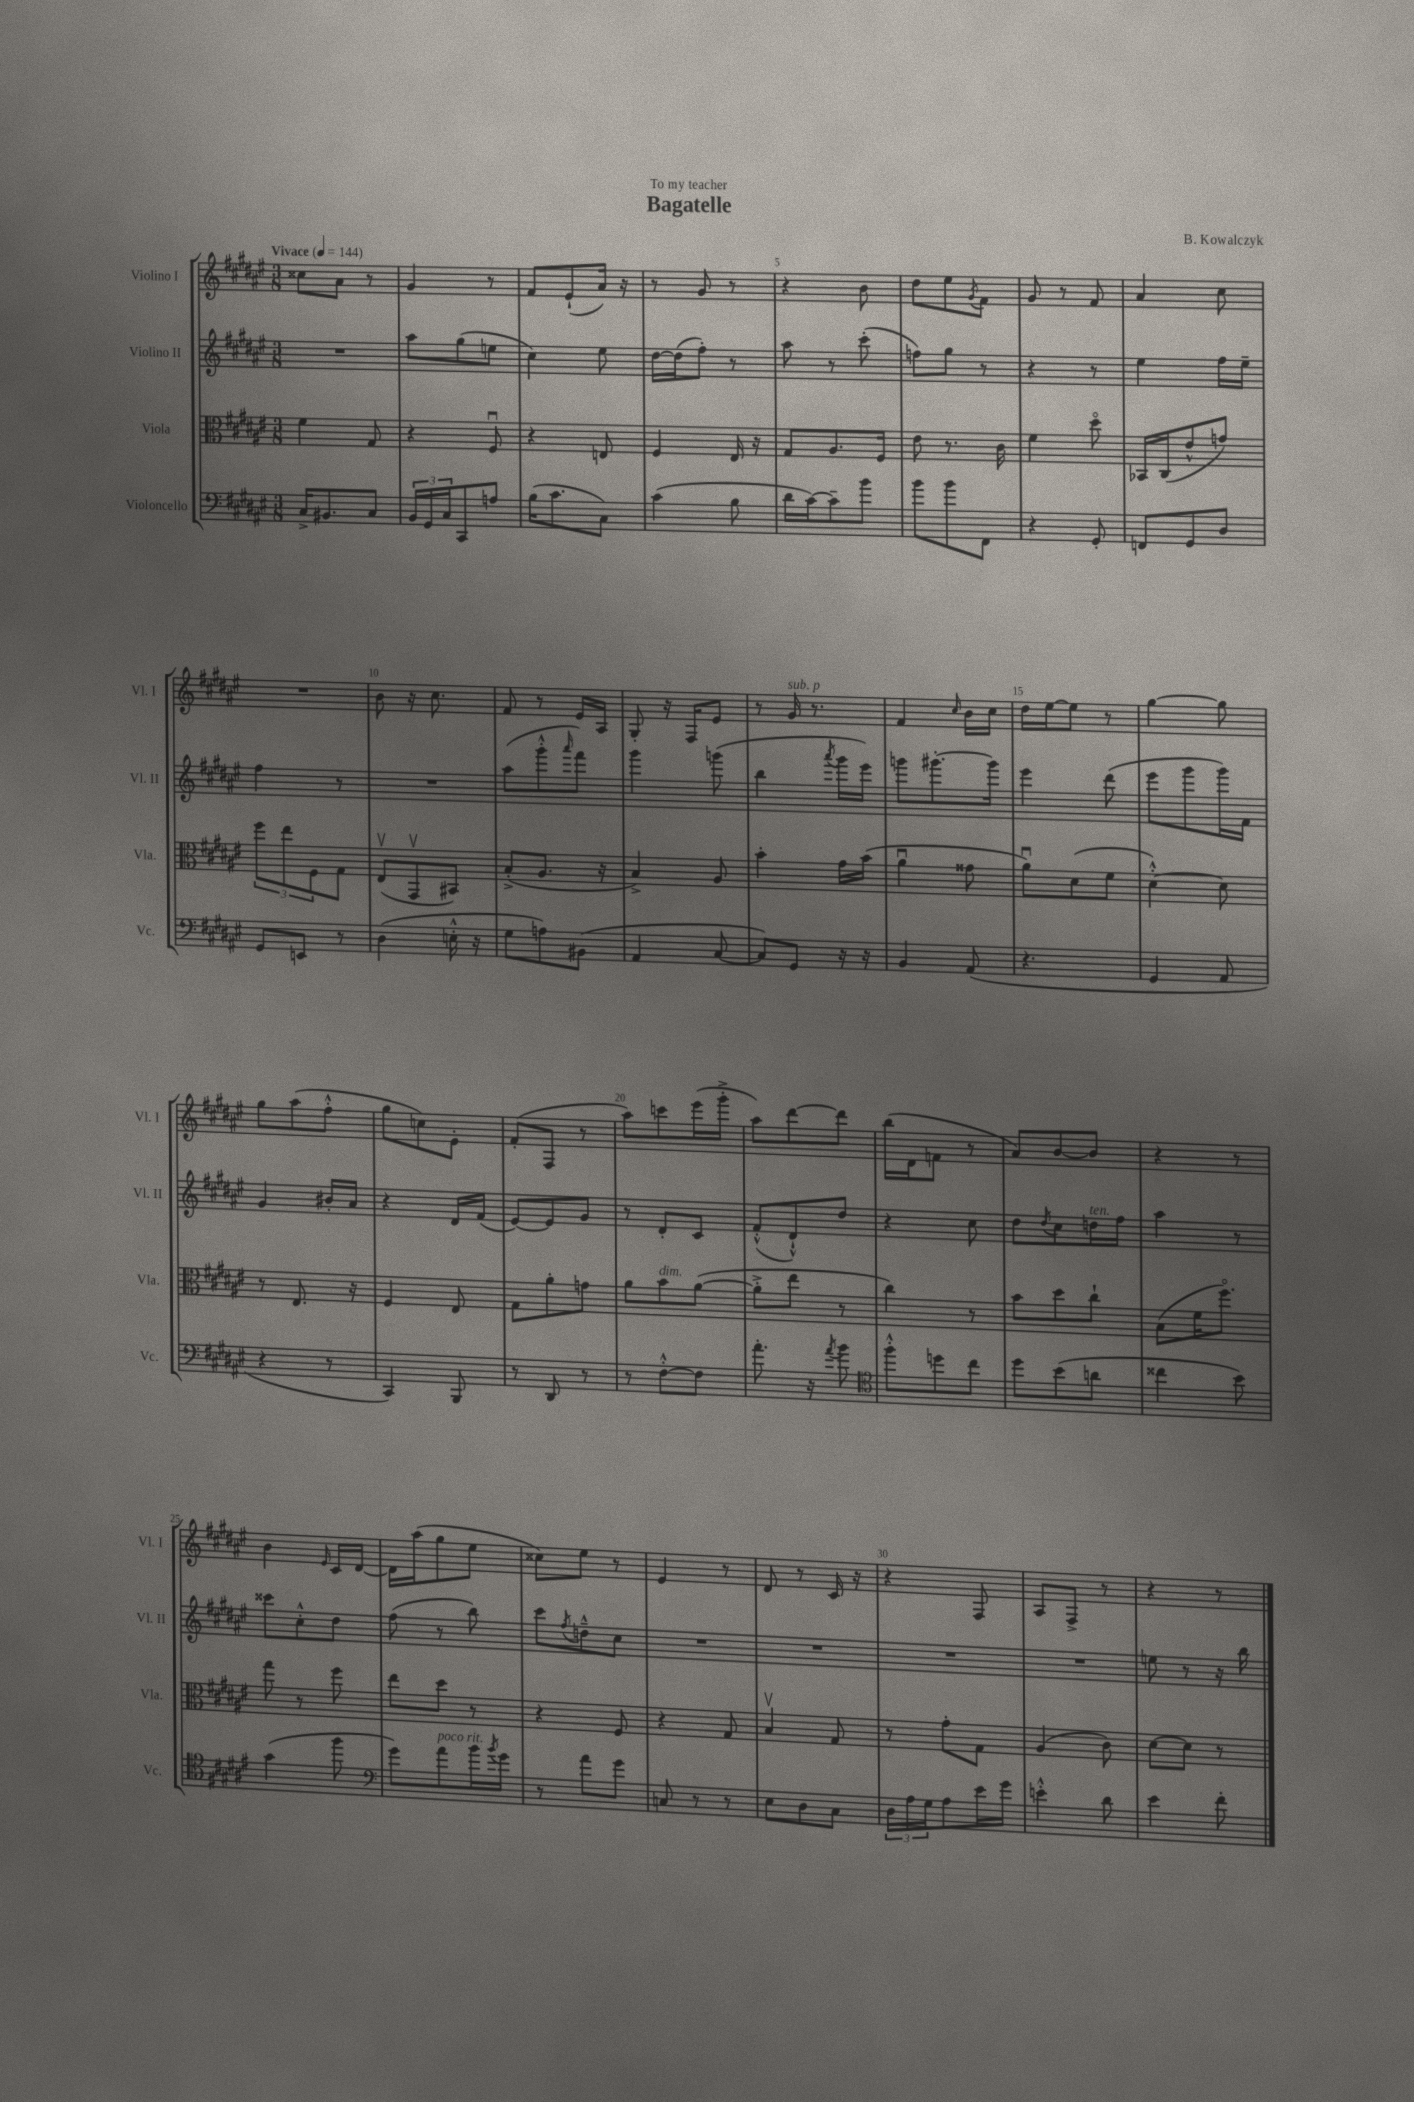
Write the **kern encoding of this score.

**kern	**kern	**kern	**kern
*staff4	*staff3	*staff2	*staff1
*clefF4	*clefC3	*clefG2	*clefG2
*k[f#c#g#d#a#e#]	*k[f#c#g#d#a#e#]	*k[f#c#g#d#a#e#]	*k[f#c#g#d#a#e#]
*M3/8	*M3/8	*M3/8	*M3/8
*MM144	*MM144	*MM144	*MM144
16C#^	4f#	4.r	8cc##
8.BB#	.	.	.
.	.	.	8a#
8C#	8G#	.	8r
=	=	=	=
24BB	4r	8aa#	4g#
24GG#	.	.	.
24C#	.	.	.
8CC#	.	(8gg#	.
8A	8F#u	8ee	8r
=	=	=	=
(16B	4r	4cc#)	8f#
8.c#	.	.	.
.	.	.	(8e#`
8C#)	8E	8ee#	16a#)
.	.	.	16r
=	=	=	=
(4c#	4F#	[16dd#	8r
.	.	(16dd#]	.
.	.	8ff#')	8g#
8B	16E#	8r	8r
.	16r	.	.
=	=	=	=
16d#	8G#	8aa#	4r
[16c#)	.	.	.
8c#~]	8.A#	8r	.
8b	.	(8ccc#'	8b
.	16F#	.	.
=	=	=	=
8b	8e#	8ff)	8dd#
8b	8.r	8gg#	8ee#
.	.	.	8qg#
8FF#	.	8r	8f#
.	16c#	.	.
=	=	=	=
4r	4f#	4r	8g#
.	.	.	8r
8GG#'	8dd#o	8r	8f#
=	=	=	=
8FF	16BB-	4ee#	4a#
.	(16C#	.	.
8GG#	8e#^^	.	.
8D#	8g)	16ff#	8cc#
.	.	16ee#~	.
=	=	=	=
8GG#	12ff#	4ff#	4.r
.	12ee#	.	.
8EE	.	.	.
.	12F#	.	.
8r	8G#	8r	.
=	=	=	=
(4D#	(8E#v	4.r	8b
.	8GG#v	.	16r
.	.	.	8.cc#
16E'^^	8BB#)	.	.
16r	.	.	.
=	=	=	=
8G#	(8B'^	(8aa#	8f#
8A)	8.A#	8ggg#'^^	8r
.	.	16qqaaa#	.
(8BB#	.	8fff#)	16e#
.	16r	.	16A#
=	=	=	=
4AA#	4B^)	4ggg#	8G#'
.	.	.	16r
.	.	.	16F#
[8C#	8A#	(8ggg	8e#
=	=	=	=
8C#])	4b'	4bb	8r
8GG#	.	.	16g#
.	.	.	8.r
.	.	8qaaa#	.
16r	16g#	16ggg#	.
16r	(16b	16eee#)	.
=	=	=	=
4BB	4a#u	8ggg	4f#
.	.	[8.ggg#'	.
.	.	.	16qqcc#
(8AA#	8g##	.	16b
.	.	16ggg#]	16cc#
=	=	=	=
4.r	8a#u)	4eee#	16dd#
.	.	.	[16ee#
.	(8d#	.	8ee#]
.	8f#	(8ddd#	8r
=	=	=	=
4GG#	[4d#'^^)	8eee#	[4gg#
.	.	8ggg#	.
8AA#	8d#]	16ggg#)	8gg#]
.	.	16f#	.
=	=	=	=
4r	8r	4g#	8gg#
.	8.E#	.	(8aa#
8r	.	16b#'	8ff#'^^
.	16r	16a#	.
=	=	=	=
4CC#)	4F#	4r	8gg#
.	.	.	8cc)
8BBB	8E#	16d#	8e#'
.	.	(16f#	.
=	=	=	=
8r	8G#	[8e#)	(8f#'
8DD#	8a#'	8e#]	8F#
8r	8g	8g#	8r
=	=	=	=
8r	8a#	8r	8aa#)
[8F#'^^	8b	8d#'	8ccc
8F#]	([8a#	8c#	(16eee#
.	.	.	16ggg#'^
=	=	=	=
8.a#'	8a#'^]	(8f#'^^	8aa#)
.	8ee#	8d#`^^)	[8ddd#
16r	.	.	.
8qa#	.	.	.
8b	8r	8dd#	8ddd#]
=	=	=	=
*clefC4	*	*	*
8ff#'^^	4cc#)	4r	(16bb
.	.	.	16d#
8dd	.	.	8f
8cc#	8r	8cc#	8r
=	=	=	=
8dd#	8b	8dd#	8a#)
.	.	8qdd#	.
(8b	8dd#	8cc#	[8b
8a	8cc#`	16dd	8b]
.	.	16ff#	.
=	=	=	=
4cc##	(8B	4aa#	4r
.	16f#	.	.
.	8.ff#o)	.	.
8b)	.	8r	8r
=	=	=	=
(4g#	8gg#	8ccc##	4b
.	8r	8cc#'^^	.
.	.	.	16qqe#
8ff#	8ff#	8dd#	16c#
.	.	.	[16d#
=	=	=	=
*clefF4	*	*	*
8g#)	8ee#	(8ff#	16d#]
.	.	.	(16aa#
8a#	8dd#	8r	8gg#
16b	8r	8bb)	8ee#
8qb	.	.	.
16g#	.	.	.
=	=	=	=
8r	4r	8ccc#	8cc##)
.	.	8qff#	.
8a#	.	8dd~^^	8ee#
8g#	8F#	8cc#	8r
=	=	=	=
8C	4r	4.r	4e#
8r	.	.	.
8r	8G#	.	8r
=	=	=	=
8E#	4Bv	4.r	8d#
8D#	.	.	8r
8C#	8G#	.	16c#
.	.	.	16r
=	=	=	=
24D#	8r	4.r	4r
24A#	.	.	.
24G#	.	.	.
8A#	8g#'	.	.
16e#	8G#	.	8F#
16g#	.	.	.
=	=	=	=
4e'^^	(4A#	4.r	8A#
.	.	.	8F#^
8d#	8c#)	.	8r
=	=	=	=
4e#	[8d#	8ee	4r
.	8d#]	8r	.
8f#'	8r	16r	8r
.	.	16bb	.
==	==	==	==
*-	*-	*-	*-
